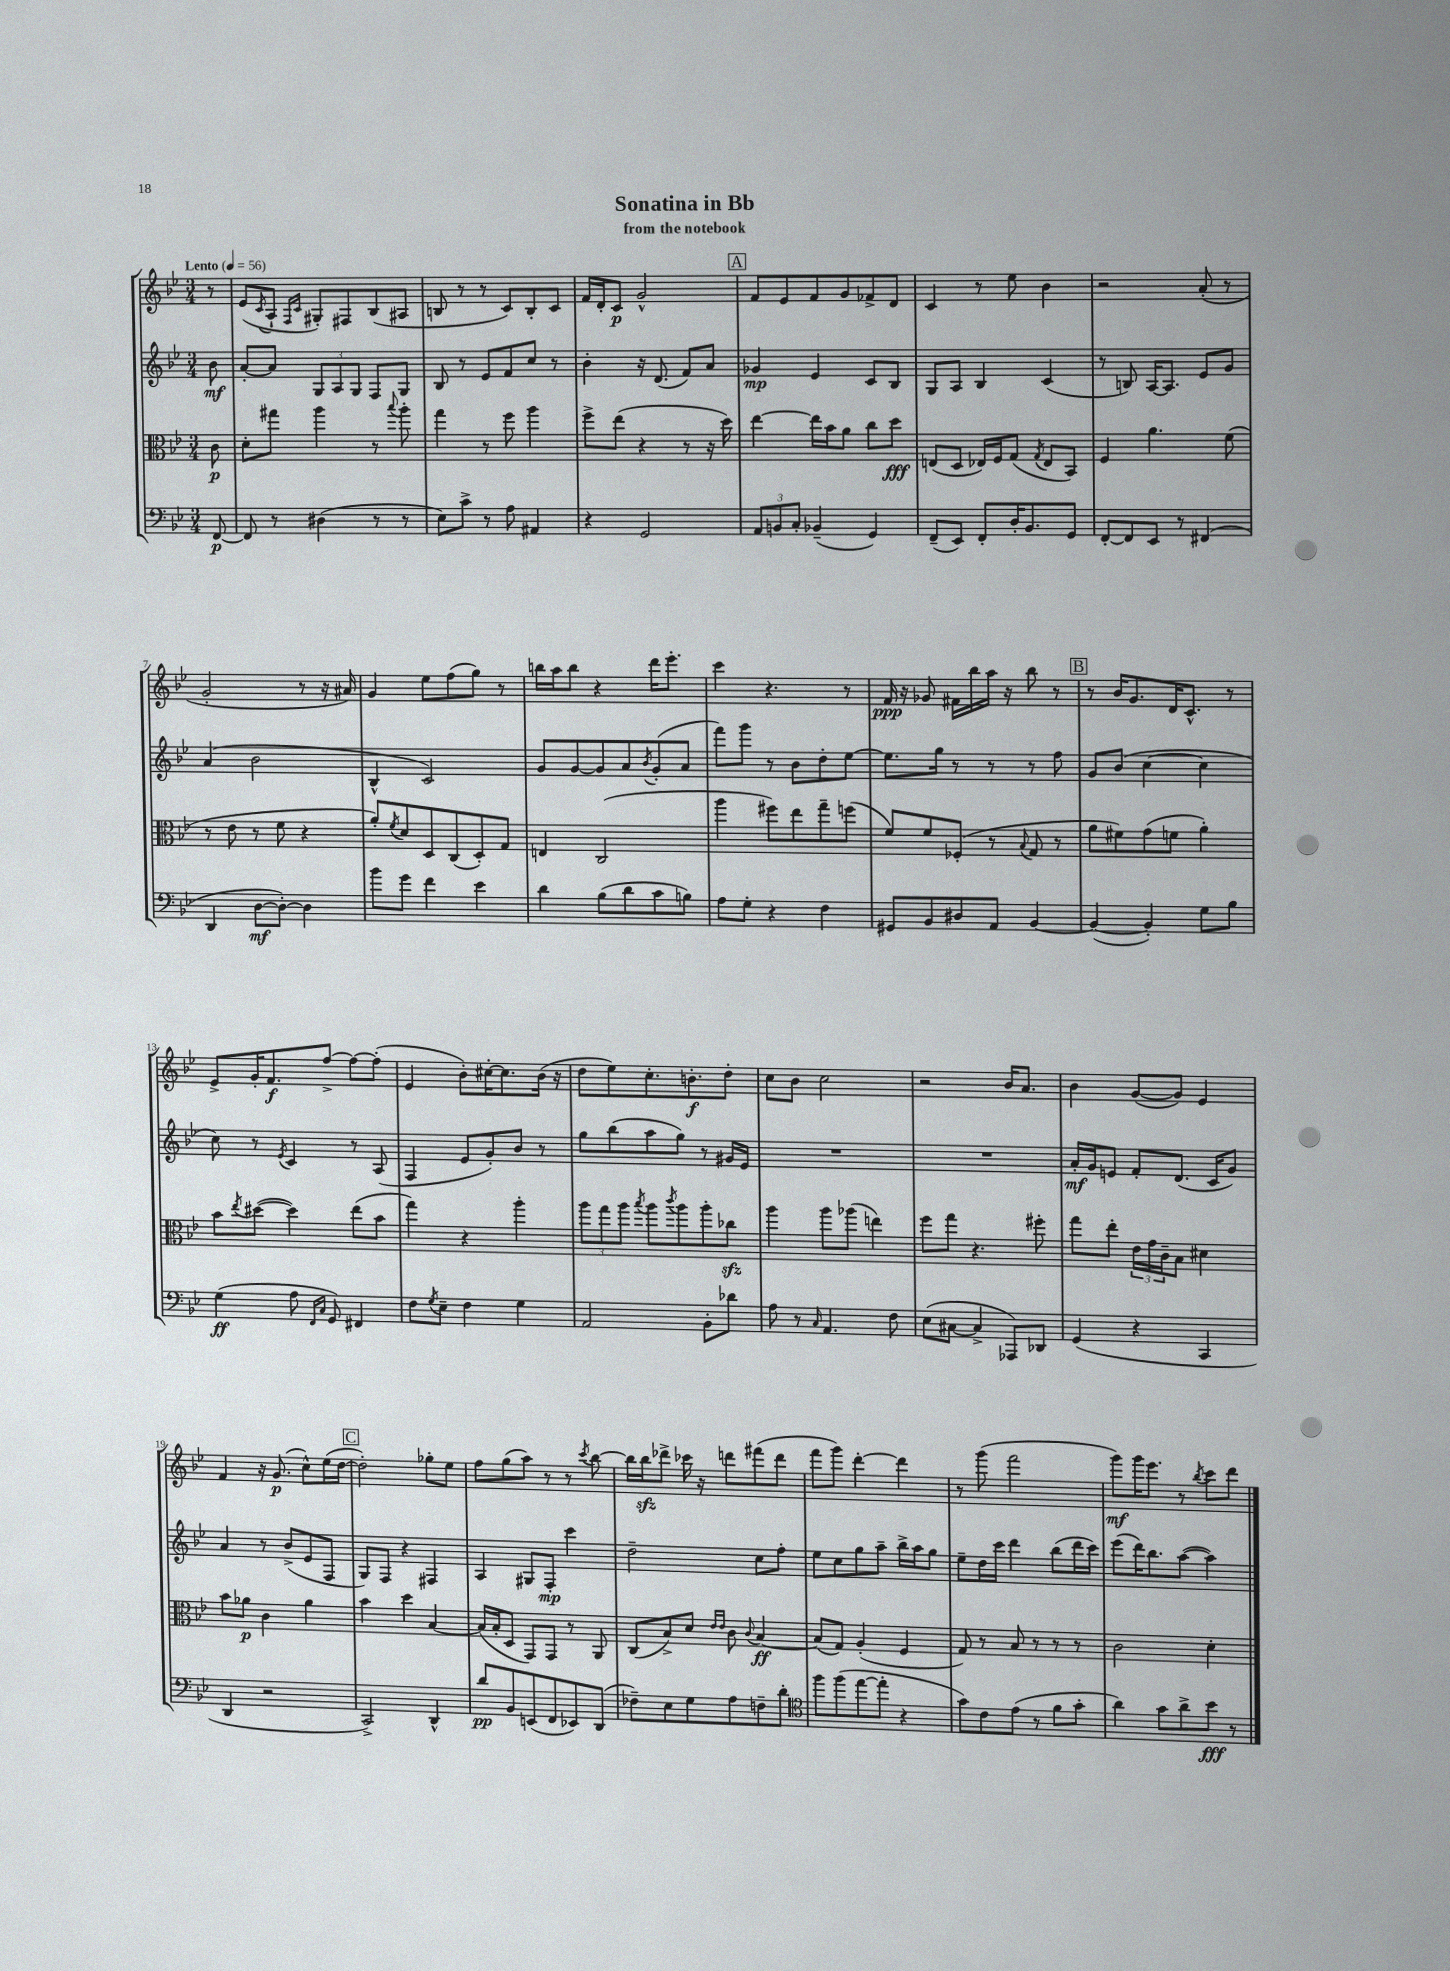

**kern	**dynam	**kern	**dynam	**kern	**dynam	**kern	**dynam
*part4	*part4	*part3	*part3	*part2	*part2	*part1	*part1
*staff4	*staff4	*staff3	*staff3	*staff2	*staff2	*staff1	*staff1
*clefF4	*	*clefC3	*	*clefG2	*	*clefG2	*
*k[b-e-]	*	*k[b-e-]	*	*k[b-e-]	*	*k[b-e-]	*
*M3/4	*	*M3/4	*	*M3/4	*	*M3/4	*
*MM56	*	*MM56	*	*MM56	*	*MM56	*
=	=	=	=	=	=	=	=
!	!	!	!	!	!	!LO:TX:a:B:t=Lento	!
[8FF/	p	8c\	p	8b-\	mf	8r	.
=1	=1	=1	=1	=1	=1	=1	=1
8FF/]	.	8d'\L	.	[8a'/L	.	(8e-/L	.
.	.	.	.	.	.	8qc/	.
8r	.	8gg#X\J	.	8a/J]	.	8A`/J	.
.	.	.	.	.	.	16qqF/LL	.
.	.	.	.	.	.	16qqc/JJ	.
(4D#X\	.	4aa\	.	12G/L	.	8G#X'/L)	.
.	.	.	.	12A/	.	.	.
.	.	.	.	.	.	8F#X/	.
.	.	.	.	12G/J	.	.	.
8r	.	8r	.	8F/L	.	(8B-/	.
.	.	8qqbb-/	.	.	.	.	.
8r	.	8aa'\	.	8G/J	.	8A#X/J	.
=2	=2	=2	=2	=2	=2	=2	=2
8E-\L)	.	4gg\	.	8B-/	.	8Bn/	.
8c^\J	.	.	.	8r	.	8r	.
8r	.	8r	.	8e-/L	.	8r	.
8A\	.	8ff\	.	8f/	.	8c/L)	.
4AA#X/	.	4aa\	.	8cc/J	.	8B'/	.
.	.	.	.	8r	.	8c/J	.
=3	=3	=3	=3	=3	=3	=3	=3
4r	.	8ff^\L	.	4b-'\	.	16f/LL	.
.	.	.	.	.	.	16d'/J	.
.	.	(8ee-\J	.	.	.	8c/J	p
2GG/	.	4r	.	16r	.	2g^^/	.
.	.	.	.	(8.d/	.	.	.
.	.	8r	.	8f/L)	.	.	.
.	.	16r	.	8a/J	.	.	.
.	.	16dd\)	.	.	.	.	.
!!LO:REH:place=s1:t=A
=4	=4	=4	=4	=4	=4	=4	=4
12AA/L	.	[4ee-\	.	4g-X/	mp	8f/L	.
12BBn/	.	.	.	.	.	.	.
.	.	.	.	.	.	8e-/	.
12C'/J	.	.	.	.	.	.	.
(4BB-X~/	.	16ee-\LL]	.	4e-/	.	8f/	.
.	.	16b-\J	.	.	.	.	.
.	.	8a\J	.	.	.	8g/	.
4GG/)	.	8cc\L	.	8c/L	.	8f-X^/	.
.	.	8dd\J	fff	8B-/J	.	8d/J	.
=5	=5	=5	=5	=5	=5	=5	=5
(8FF~/L	.	(8En/L	.	8G/L	.	4c/	.
8EE-/J)	.	8D/J	.	8A/J	.	.	.
8FF'/L	.	16E-X/LL)	.	4B-/	.	8r	.
.	.	16F/J	.	.	.	.	.
16D'/K	.	(8G/J	.	.	.	8ee-\	.
8.BB-/	.	.	.	.	.	.	.
.	.	8qG/	.	.	.	.	.
.	.	8E-/L	.	(4c/	.	4b-\	.
8GG/J	.	8BB-/J)	.	.	.	.	.
=6	=6	=6	=6	=6	=6	=6	=6
[8FF'/L	.	4F/	.	8r	.	2r	.
8FF/]	.	.	.	8Bn/)	.	.	.
8EE-/J	.	4.a\	.	[16A/KL	.	.	.
.	.	.	.	8.A/J]	.	.	.
8r	.	.	.	.	.	.	.
(4FF#X/	.	.	.	8e-/L	.	(8a'/	.
.	.	(8f\	.	8g/J	.	8r	.
!!LO:LB:g=z
=7	=7	=7	=7	=7	=7	=7	=7
4DD/	.	8r	.	(4a/	.	2g'/	.
.	.	8e-\	.	.	.	.	.
[8D\L	mf	8r	.	2b-\	.	.	.
8D'\J_)	.	8f\	.	.	.	.	.
4D\]	.	4r	.	.	.	8r	.
.	.	.	.	.	.	16r	.
.	.	.	.	.	.	16a#X/)	.
=8	=8	=8	=8	=8	=8	=8	=8
8b-\L	.	8a'/L)	.	4B-^^/	.	4g/	.
.	.	8qf/	.	.	.	.	.
8g\J	.	8d/	.	.	.	.	.
4f\	.	8D/	.	2c/)	.	8ee-\L	.
.	.	(8C/	.	.	.	(8ff\	.
4e-\	.	8D'/)	.	.	.	8gg\J)	.
.	.	8G/J	.	.	.	8r	.
=9	=9	=9	=9	=9	=9	=9	=9
4d\	.	4En/	.	8g/L	.	16bbn\LL	.
.	.	.	.	.	.	16aa\J	.
.	.	.	.	[8g/	.	8bb\J	.
(8B-\L	.	(2C/	.	8g/]	.	4r	.
8d\	.	.	.	8a/	.	.	.
.	.	.	.	8qb-/	.	.	.
8c\	.	.	.	(8g'/	.	16ddd\KL	.
.	.	.	.	.	.	8.eee-'\J	.
8Bn\J)	.	.	.	8a/J	.	.	.
=10	=10	=10	=10	=10	=10	=10	=10
8A\L	.	4aa\	.	8fff\L)	.	4ccc\	.
8G'\J	.	.	.	8ggg\J	.	.	.
4r	.	8ff#X\L)	.	8r	.	4.r	.
.	.	8ee-\	.	8b-\L	.	.	.
4F\	.	8gg~\	.	8dd'\	.	.	.
.	.	(8ffn\J	.	[8ee-\J	.	8r	.
=11	=11	=11	=11	=11	=11	=11	=11
8GG#X/L	.	8f/L)	.	8.ee-\L]	.	16f/	ppp
.	.	.	.	.	.	16r	.
8BB-/	.	8f/	.	.	.	8g-X/	.
.	.	.	.	16gg\Jk	.	.	.
8D#X/	.	(8F-X'/J	.	8r	.	16f#X\LL	.
.	.	.	.	.	.	16bb-\	.
8AA/J	.	8r	.	8r	.	16aa\JJ	.
.	.	.	.	.	.	16r	.
.	.	8qqB-/	.	.	.	.	.
[4BB-/	.	8G/	.	8r	.	8bb-\	.
.	.	8r	.	8ff\	.	8r	.
!!LO:REH:place=s1:t=B
=12	=12	=12	=12	=12	=12	=12	=12
(4BB-/_	.	8a\L	.	8g/L	.	8r	.
.	.	8f#X\)	.	(8b-/J	.	16b-/KL	.
.	.	.	.	.	.	8.g/	.
4BB-'/])	.	(8g\	.	[4cc\	.	.	.
.	.	8fn\J	.	.	.	16d/K	.
.	.	.	.	.	.	8.c^^/J	.
8G\L	.	4a'\)	.	4cc\]	.	.	.
8B-\J	.	.	.	.	.	8r	.
!!LO:LB:g=z
=13	=13	=13	=13	=13	=13	=13	=13
(4G\	ff	8b-\L	.	8cc\)	.	8e-^/L	.
.	.	8qee-/	.	.	.	.	.
.	.	([8dd#X\J	.	8r	.	16g'/K	.
.	.	.	.	.	.	8.f/	f
.	.	.	.	8qe-/	.	.	.
8A\	.	4dd#\])	.	4c/	.	.	.
16qqFF/LL	.	.	.	.	.	.	.
16qqC/JJ	.	.	.	.	.	.	.
8GG/)	.	.	.	.	.	[8ff^/J	.
4FF#X/	.	(8ee-\L	.	8r	.	8ff\L_	.
.	.	8b-\J	.	(8A/	.	(8ff'\J]	.
=14	=14	=14	=14	=14	=14	=14	=14
8F\L	.	4gg\)	.	4F/	.	4e-/	.
8qG/	.	.	.	.	.	.	.
8E-~\J	.	.	.	.	.	.	.
4F\	.	4r	.	8e-/L	.	8b-'\L)	.
.	.	.	.	8g'/)	.	[16cc#X'\K	.
.	.	.	.	.	.	8.cc#\]	.
4G\	.	4aa'\	.	8b-/J	.	.	.
.	.	.	.	8r	.	(16b-\Jk	.
.	.	.	.	.	.	16r	.
=15	=15	=15	=15	=15	=15	=15	=15
2AA/	.	12aa\L	.	8gg\L	.	8dd\L	.
.	.	12gg\	.	.	.	.	.
.	.	.	.	(8bb-\	.	8ee-\)	.
.	.	12aa\J	.	.	.	.	.
.	.	8qbb-/	.	.	.	.	.
.	.	8aa\L	.	8aa\	.	8.cc'\	.
.	.	8qccc/	.	.	.	.	.
.	.	8aa\	.	8gg\J)	.	.	.
.	.	.	.	.	.	8.bn'\	f
8BB-'\L	.	8aa'\	.	8r	.	.	.
8d-X\J	.	8cc-Xzz\J	.	16g#X/LL	.	8dd'\J	.
.	.	.	.	16e-/JJ	.	.	.
=16	=16	=16	=16	=16	=16	=16	=16
8A\	.	4aa\	.	2.r	.	8cc\L	.
8r	.	.	.	.	.	8b-\J	.
16qqC/	.	.	.	.	.	.	.
4.AA/	.	8aa\L	.	.	.	2cc\	.
.	.	(8aa-X\J	.	.	.	.	.
.	.	4een\)	.	.	.	.	.
8F\	.	.	.	.	.	.	.
=17	=17	=17	=17	=17	=17	=17	=17
(8E-\L	.	8ff\L	.	2.r	.	2r	.
[8C#X\J	.	8gg\J	.	.	.	.	.
4C#^/]	.	4.r	.	.	.	.	.
8AAA-X/L)	.	.	.	.	.	16b-/KL	.
.	.	.	.	.	.	8.a/J	.
8DD-X/J	.	8ff#X'\	.	.	.	.	.
=18	=18	=18	=18	=18	=18	=18	=18
(4GG/	.	8gg\L	.	16a'/LL	mf	4b-\	.
.	.	.	.	16g/J	.	.	.
.	.	8ee-'\J	.	8en/J	.	.	.
4r	.	24e-\LL	.	8f'/L	.	([8g/L	.
.	.	24g\	.	.	.	.	.
.	.	24c~\J	.	.	.	.	.
.	.	8B-\J	.	(8.d/J	.	8g/J])	.
4CC/	.	4d#X\	.	.	.	4e-/	.
.	.	.	.	16c/KL	.	.	.
.	.	.	.	8g/J)	.	.	.
!!LO:LB:g=z
=19	=19	=19	=19	=19	=19	=19	=19
4DD/	.	8b-\L	.	4a/	.	4f/	.
.	.	8a-X\J	p	.	.	.	.
2r	.	4c\	.	8r	.	16r	.
.	.	.	.	.	.	(8.g/	p
.	.	.	.	(8b-^/L	.	.	.
.	.	4a-\	.	8e-/	.	8cc^^\L)	.
.	.	.	.	8F/J	.	(16ee-\L	.
.	.	.	.	.	.	[16dd\JJ	.
!!LO:REH:place=s1:t=C
=20	=20	=20	=20	=20	=20	=20	=20
2CC^/)	.	4b-\	.	8G/L)	.	2dd'\])	.
.	.	.	.	8F/J	.	.	.
.	.	4dd\	.	4r	.	.	.
4DD^^/	.	[4B-/	.	4F#X/	.	8gg-X'\L	.
.	.	.	.	.	.	8ee-\J	.
=21	=21	=21	=21	=21	=21	=21	=21
8d/L	pp	(16B-/LL]	.	4A/	.	8ff\L	.
.	.	16B-'/J	.	.	.	.	.
8BB-/	.	8D/J	.	.	.	(8gg\	.
(8EEn/	.	8GG/L)	.	8G#X/L	.	8aa\J)	.
8FF/	.	8GG/J	.	8F'/J	mp	8r	.
8EE-X/)	.	8r	.	4ccc\	.	8r	.
.	.	.	.	.	.	8qccc/	.
(8DD/J	.	8AA/	.	.	.	[8bb-\	.
=22	=22	=22	=22	=22	=22	=22	=22
8F-X~\L)	.	(8C/L	.	2dd~\	.	16bb-\LL]	.
.	.	.	.	.	.	16bb-zz\J	.
8E-\	.	8B-^/)	.	.	.	8ddd-X^\J	.
8G\	.	8d/J	.	.	.	16ccc-X\	.
.	.	.	.	.	.	16r	.
.	.	16qqe-/LL	.	.	.	.	.
.	.	16qqe-/JJ	.	.	.	.	.
8A\	.	8c\	.	.	.	8dddn\L	.
.	.	8qqc/	.	.	.	.	.
8Fn~\	.	[4B-/	ff	8cc\L	.	(8fff#X\	.
8d'\J	.	.	.	8ff'\J	.	8ddd\J	.
=23	=23	=23	=23	=23	=23	=23	=23
*clefC4	*	*	*	*	*	*	*
8ff\L	.	(8B-/L]	.	8ee-\L	.	8fff\L	.
(8ff\	.	8G/J)	.	8cc\	.	8ggg\J)	.
[8ee-\	.	(4A'/	.	8gg\	.	[4ddd'\	.
8ee-'\J]	.	.	.	8aa~\J	.	.	.
4r	.	4F/	.	16bb-^\LL	.	4ddd\]	.
.	.	.	.	16aa\J	.	.	.
.	.	.	.	8gg\J	.	.	.
=24	=24	=24	=24	=24	=24	=24	=24
8g\L)	.	8G/)	.	8ee-~\L	.	8r	.
8c\	.	8r	.	16dd\L	.	(8ggg\	.
.	.	.	.	16ccc\JJ	.	.	.
(8e-\J	.	8B-/	.	4ddd\	.	2fff\	.
8r	.	8r	.	.	.	.	.
8f\L	.	8r	.	(8bb-\L	.	.	.
8g'\J	.	8r	.	16ddd\L	.	.	.
.	.	.	.	16ccc\JJ)	.	.	.
=25	=25	=25	=25	=25	=25	=25	=25
4a\)	.	2c\	.	(8eee-\L	.	8ggg\L)	mf
.	.	.	.	16ddd\K)	.	16ggg\K	.
.	.	.	.	8.bb-\	.	8.eee-\J	.
8g\L	.	.	.	.	.	.	.
8a^\	.	.	.	([8aa\J	.	8r	.
.	.	.	.	.	.	8qbb-/	.
8b-\J	fff	4d'\	.	4aa\])	.	8ccc\L	.
8r	.	.	.	.	.	8ddd\J	.
==	==	==	==	==	==	==	==
*-	*-	*-	*-	*-	*-	*-	*-
